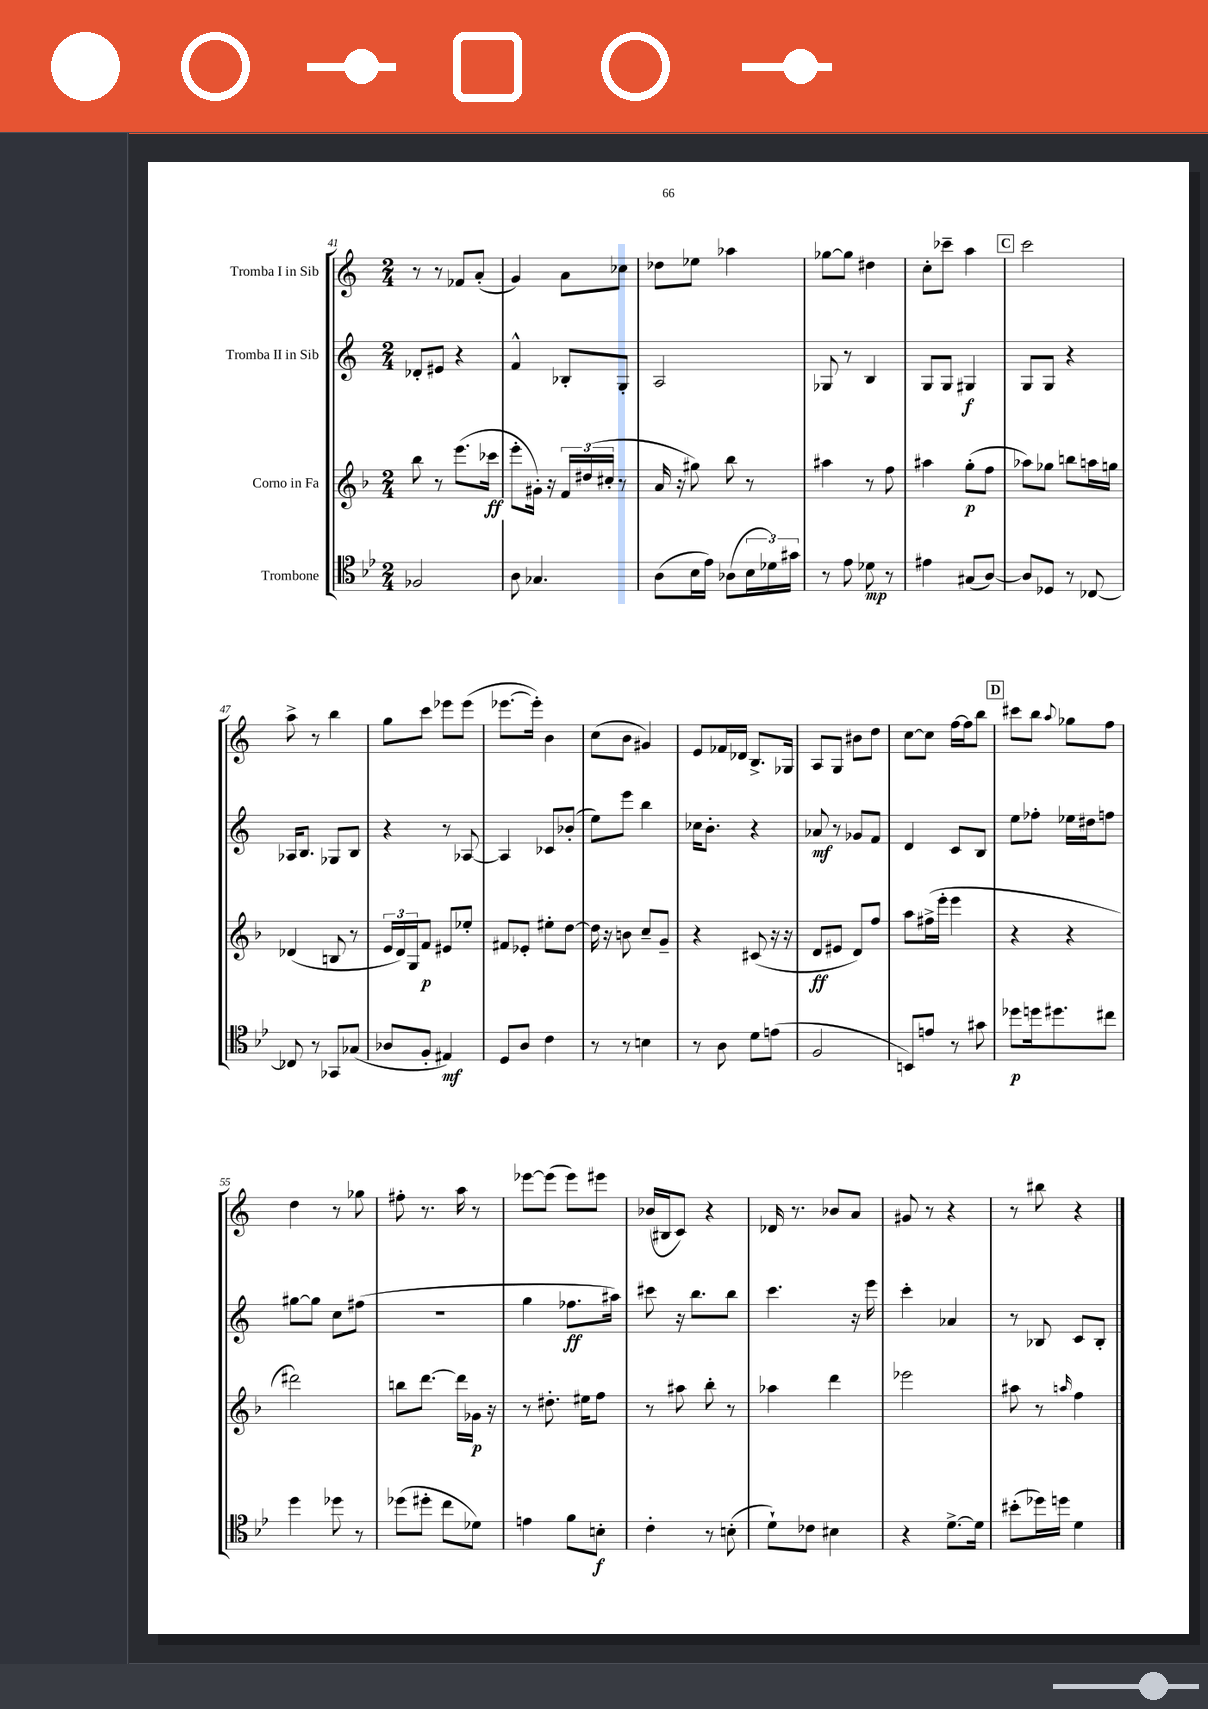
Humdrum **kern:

**kern	**kern	**kern	**kern
*staff4	*staff3	*staff2	*staff1
*clefC4	*clefG2	*clefG2	*clefG2
*k[b-e-]	*k[b-]	*k[]	*k[]
*M2/4	*M2/4	*M2/4	*M2/4
2F-	8bb-	8d-'	8r
.	8r	8e#	8r
.	(8.eee	4r	8f-
.	.	.	(8a'
.	16ccc-	.	.
=	=	=	=
8A	8eee'	4f^^	4g)
4.G-	16g#')	.	.
.	16r	.	.
.	24f	8B-'	8a
.	(24dd#	.	.
.	24cc#'	.	.
.	8r	8G'	8cc-
=	=	=	=
(8A	16a	2A	8dd-
.	16r	.	.
16B-	8gg#)	.	8ee-
16e-)	.	.	.
(8A-	8bb-	.	4aa-
24B-	8r	.	.
24d-)	.	.	.
24g#	.	.	.
=	=	=	=
8r	4aa#	8G-	[8gg-
8e-	.	8r	8gg-]
8d-	8r	4B	4dd#
8r	8ff	.	.
=	=	=	=
4e#	4aa#	8G	8cc'
.	.	8G	8ccc-~
(8G#	(8gg'	4G#	4aa
[8A)	8ff	.	.
=	=	=	=
8A]	8aa-)	8G	2ccc
8D-	8gg-	8G	.
8r	8bb	4r	.
[8C-	16aa	.	.
.	16gg	.	.
=	=	=	=
8C-]	(4d-	16A-	8aa^
.	.	8.B	.
8r	.	.	8r
8GG-	8B	8G-	4bb
(8G-	8r	8B	.
=	=	=	=
8A-	24e	4r	8gg
.	24d)	.	.
.	24G	.	.
8F'	8f	.	8ccc
4E#)	8e#	8r	8eee-
.	8ee-'	[8A-	(8eee-
=	=	=	=
8D	8f#	4A-]	[8.eee-
8A	8e-'	.	.
.	.	.	16eee-'])
4c	8ee#'	8c-	4b
.	[8dd	(8b-'	.
=	=	=	=
8r	16dd]	8ee)	(8cc
.	16r	.	.
8r	8b	8eee	8b
4B	8cc~	4bb	4g#)
.	8g~	.	.
=	=	=	=
8r	4r	16cc-	8e
.	.	8.b'	.
8A	.	.	16f-
.	.	.	16d-
8d	(8c#	4r	8.B^
(8e	16r	.	.
.	16r	.	16G-
=	=	=	=
2F	8d	8a-	8A
.	8e#	8r	8G
.	8d)	8g-	8b#
.	8ff	8f	8dd
=	=	=	=
8BB)	8aa	4d	[8cc
8e	(16ff#^	.	8cc]
.	16eee'	.	.
8r	4eee	8c	[16ff
.	.	.	16ff]
8g#	.	8B	8bb
=	=	=	=
8dd-	4r	8ee	8ccc#
16dd	.	8ff-'	8bb
8.dd#	.	.	.
.	.	.	8qqaa
.	4r	16ee-	8gg-
.	.	16dd#	.
8cc#	.	8ff	8ff
=	=	=	=
4dd	2ddd#)	[8gg#	4dd
.	.	8gg#]	.
8dd-	.	8cc	8r
8r	.	(8ff#	8gg-
=	=	=	=
(8dd-	8bb	2r	8ff#'
8dd#'	[8.ddd	.	8.r
8cc	.	.	.
.	16ddd]	.	16aa
8d-)	16g-	.	8r
.	16r	.	.
=	=	=	=
4e	8r	4gg	[8eee-
.	8.dd#'	.	(8eee-]
8f	.	8.ff-	8eee-)
.	16ee#	.	.
8B'	8ff	.	8eee#
.	.	16aa#)	.
=	=	=	=
4c'	8r	8ccc#	(16b-
.	.	.	16B#
.	8aa#	16r	8c)
.	.	8.bb	.
8r	8bb-'	.	4r
(8B'	8r	8bb	.
=	=	=	=
8d`)	4aa-	4.ccc	16d-
.	.	.	8.r
8c-	.	.	.
4B#	4ddd	.	8b-
.	.	16r	8a
.	.	16eee	.
=	=	=	=
4r	2eee-	4ccc'	8g#
.	.	.	8r
[8.d^	.	4a-	4r
16d]	.	.	.
=	=	=	=
(8b#'	8aa#	8r	8r
16dd-)	8r	8B-	8bb#
16dd	.	.	.
.	16qqaa	.	.
4d	4ff	8c	4r
.	.	8B-'	.
==	==	==	==
*-	*-	*-	*-
